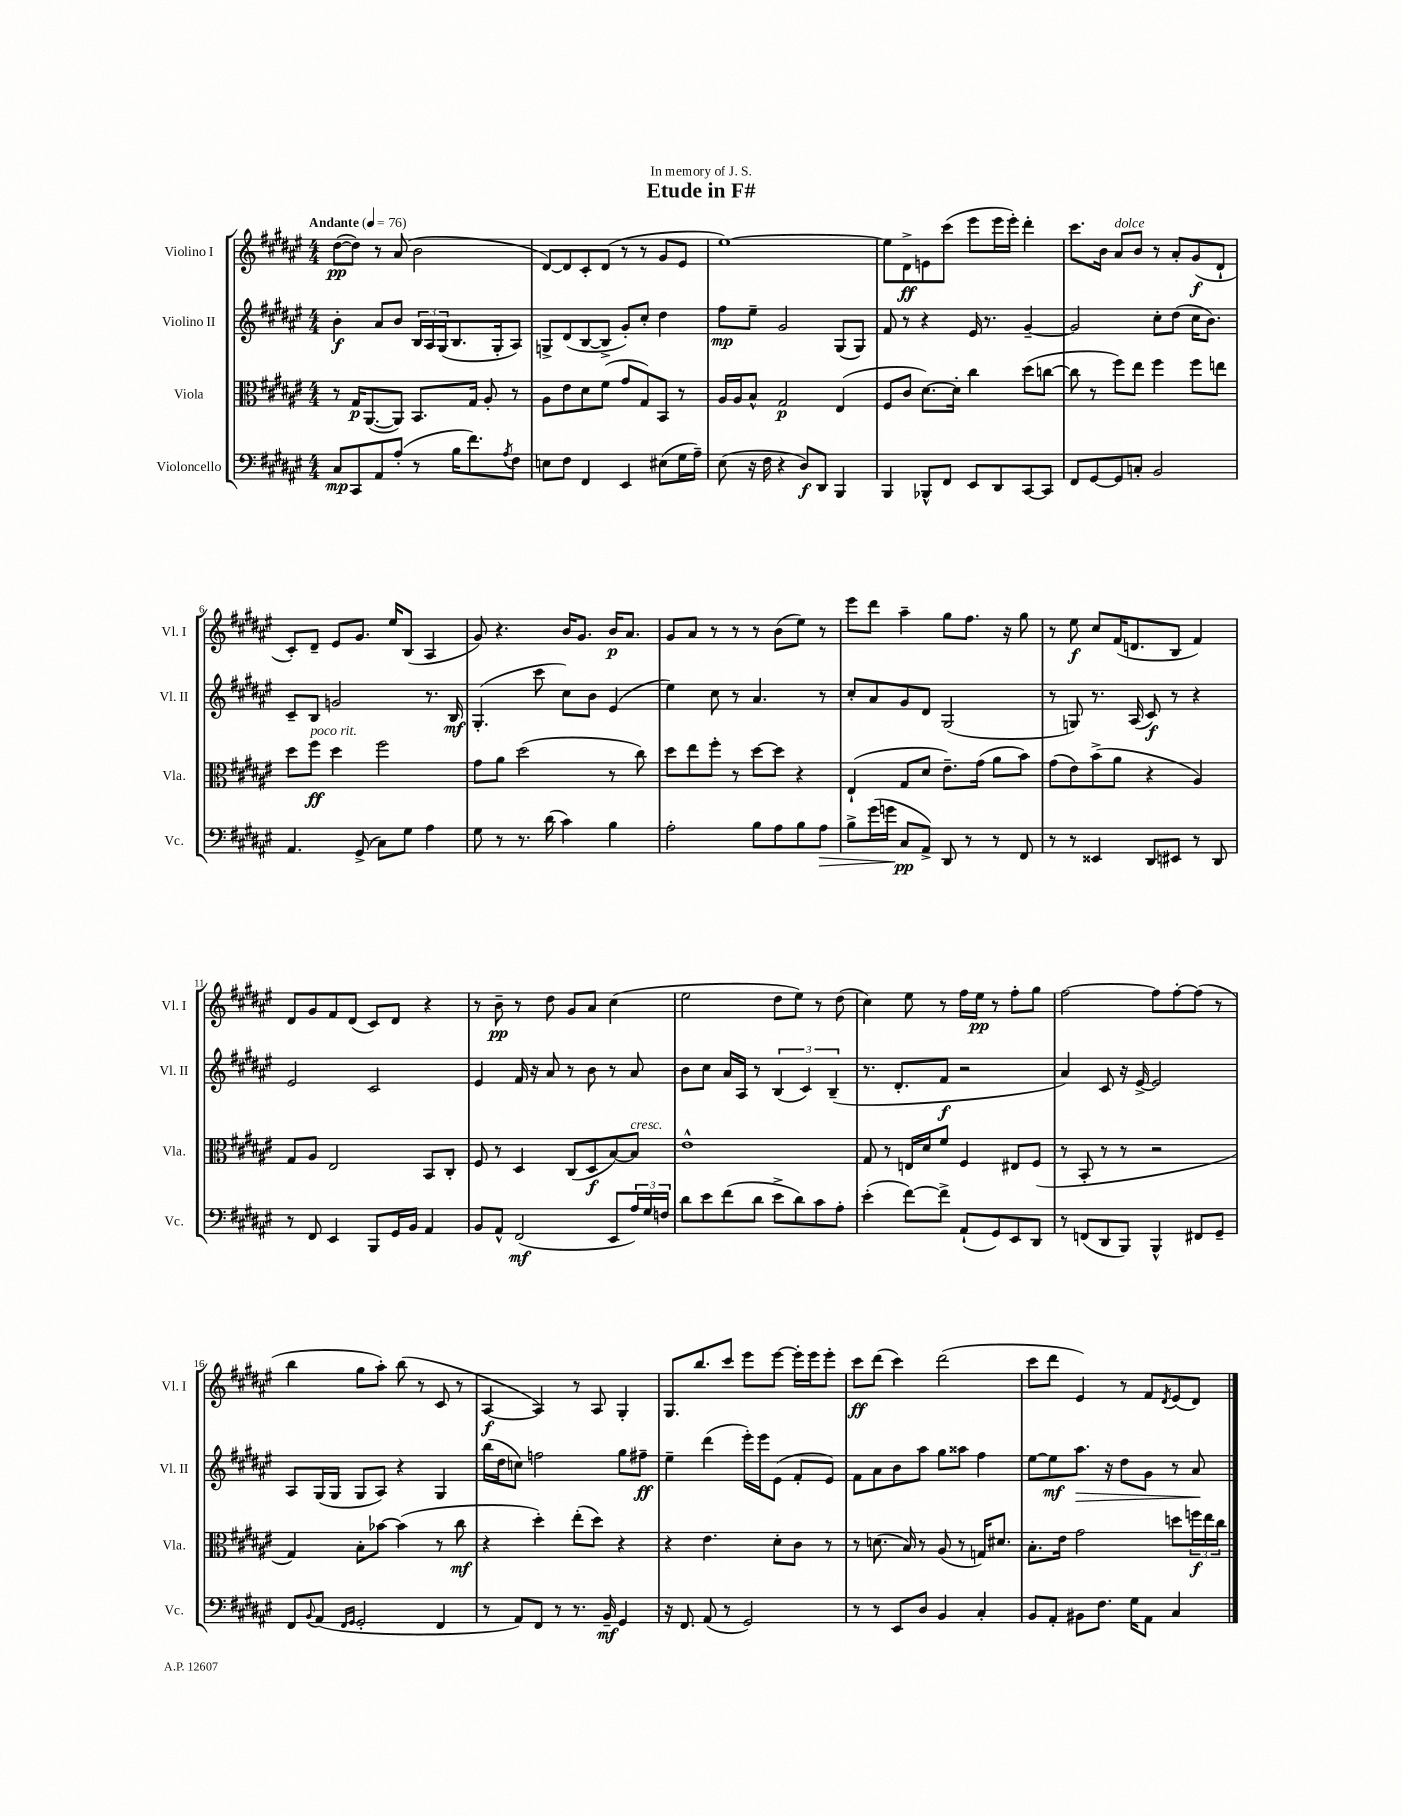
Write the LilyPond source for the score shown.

\header { title = "Etude in F#" dedication = "In memory of J. S." }
<<
\new StaffGroup <<
\new Staff = "s0" \with { instrumentName = "Violino I" shortInstrumentName = "Vl. I" } {
    \clef treble \key fis \major \numericTimeSignature \time 4/4 \tempo "Andante" 4 = 76
    dis''8~\pp( dis''8) r8 ais'8( b'2 |
    dis'8~) dis'8 cis'8-. dis'8( r8 r8 gis'8 eis'8 |
    eis''1~) |
    eis''8 dis'8->\ff e'8 cis'''8( eis'''8 eis'''16 eis'''16-.) dis'''4-. |
    cis'''8. b'16 ais'8^\markup { \italic "dolce" } b'8 r8 ais'8-. gis'8\f( dis'8-! |
    cis'8-.) dis'8-- eis'8 gis'8. eis''16 b8( ais4 |
    gis'8) r4. b'16 gis'8. b'16\p ais'8. |
    gis'8 ais'8 r8 r8 r8 b'8( eis''8) r8 |
    eis'''8 dis'''8 ais''4-- gis''8 fis''8. r16 gis''8 |
    r8 eis''8\f cis''8 fis'16( d'8. b8 fis'4) |
    dis'8 gis'8 fis'8 dis'8( cis'8) dis'8 r4 |
    r8 b'8--\pp r8 dis''8 gis'8 ais'8 cis''4( |
    eis''2 dis''8 eis''8) r8 dis''8( |
    cis''4) eis''8 r8 fis''16 eis''16\pp r8 fis''8-. gis''8 |
    fis''2~ fis''8 fis''8~-. fis''8( r8 |
    b''4 gis''8 ais''8-.) b''8( r8 cis'8 r8 |
    ais4~\f ais4) r8 ais8 gis4-. |
    gis8. b''8. cis'''8 eis'''8 eis'''8~ eis'''16-. eis'''16 eis'''8-. |
    cis'''8\ff dis'''8( cis'''4) dis'''2( |
    cis'''8 dis'''8 eis'4) r8 fis'8 \acciaccatura { dis'8 } eis'8( dis'8) \bar "|." |
}
\new Staff = "s1" \with { instrumentName = "Violino II" shortInstrumentName = "Vl. II" } {
    \clef treble \key fis \major \numericTimeSignature \time 4/4
    b'4-.\f ais'8 b'8 \tuplet 3/2 { b16 ais16 gis16( } b8. gis16-. ais8) |
    g8-> dis'8( b8~ b8-> gis'8-.) cis''8-. dis''4 |
    fis''8\mp eis''8-- gis'2 gis8( gis8) |
    fis'8 r8 r4 eis'16 r8. gis'4~-- |
    gis'2 cis''8-. dis''8( cis''16 b'8.) |
    cis'8-- b8 g'2 r8. b16\mf |
    gis4.-.( cis'''8 cis''8) b'8 eis'4( |
    eis''4) cis''8 r8 ais'4. r8 |
    cis''8-. ais'8 gis'8 dis'8 gis2( |
    r8 g8) r8. ais16( cis'8\f) r8 r4 |
    eis'2 cis'2 |
    eis'4 fis'16 r16 ais'8 r8 b'8 r8 ais'8 |
    b'8 cis''8 ais'16 ais16 r8 \tuplet 3/2 { b4( cis'4) b4--( } |
    r8. dis'8.-. fis'8\f r2 |
    ais'4) cis'8 r16 eis'16~-> eis'2 |
    ais8 gis16( gis16 gis8 ais8) r4 gis4 |
    b''16( dis''16 c''8) f''2 gis''8 fis''8--\ff |
    eis''4-- dis'''4( eis'''16-.) eis'''16 eis'8( fis'8-. eis'8) |
    fis'8 ais'8 b'8 ais''8 gis''8 aisis''8 fis''4 |
    eis''8~ eis''8\mf ais''8.\> r16 dis''8 gis'8 r8 ais'8\! \bar "|." |
}
\new Staff = "s2" \with { instrumentName = "Viola" shortInstrumentName = "Vla." } {
    \clef alto \key fis \major \numericTimeSignature \time 4/4
    r8 gis16\p ais,8.~( ais,8) b,8. gis16 ais8-. r8 |
    ais8 eis'8 dis'8 fis'8( gis'8 gis8) b,8 r8 |
    ais16 ais16 b8-^ gis2\p eis4( |
    fis8 cis'8 dis'8.~) dis'16-. cis''4 dis''8( c''8~ |
    c''8 r8 fis''8) eis''8 fis''4 fis''8 e''8 |
    dis''8 fis''8\ff^\markup { \italic "poco rit." } dis''4 fis''2 |
    gis'8 ais'8 dis''2( r8 cis''8) |
    dis''8 eis''8 fis''8-. r8 dis''8~ dis''8 r4 |
    eis4-!( gis8 dis'8 eis'8.--) gis'16( ais'8 b'8) |
    gis'8( eis'8) b'8->( ais'8 r4 ais4) |
    gis8 ais8 eis2 b,8 cis8-. |
    fis8 r8 dis4 cis8( dis8\f b8~) b8^\markup { \italic "cresc." } |
    eis'1-^ |
    gis8 r8 e16 dis'16 fis'8 fis4 eis8 fis8( |
    r8 b,8-. r8 r8 r2 |
    gis4) b8-. bes'8~ bes'4( r8 cis''8\mf |
    r4 dis''4-.) eis''8-.( dis''8) r4 |
    r4 eis'4. dis'8-. cis'8 r8 |
    r8 d'8.( b16) r8 ais8( r8 g16) dis'8. |
    b8.-. eis'16 gis'2 d''8 \tuplet 3/2 { f''16\f eis''16 cis''16 } \bar "|." |
}
\new Staff = "s3" \with { instrumentName = "Violoncello" shortInstrumentName = "Vc." } {
    \clef bass \key fis \major \numericTimeSignature \time 4/4
    cis8\mp cis,8 ais,8 ais8-.( r8 b16 fis'8.) \acciaccatura { ais8 } fis8 |
    e8 fis8 fis,4 eis,4 eis8( gis16 ais16--) |
    eis8( r16 fis16 r4 dis8\f) dis,8 b,,4 |
    b,,4 bes,,8-^ fis,8 eis,8 dis,8 cis,8~ cis,8 |
    fis,8 gis,8~ gis,8 c8-. b,2 |
    ais,4. gis,8->( cis8) gis8 ais4 |
    gis8 r8 r8. dis'16( cis'4) b4 |
    ais2-. b8 ais8 b8 ais8\> |
    b8-> gis'16( g'16\! cis8\pp ais,8->) dis,8 r8 r8 fis,8 |
    r8 r8 eisis,4 dis,8 eis,8 r8 dis,8 |
    r8 fis,8 eis,4 b,,8 gis,16 b,16 ais,4 |
    b,8 ais,8-^ fis,2\mf( eis,8 \tuplet 3/2 { ais16) gis16 f16 } |
    dis'8 eis'8 fis'8( dis'8 eis'8-> dis'8) cis'8 ais8-. |
    eis'4-.( fis'8~) fis'8-> ais,8-!( gis,8) eis,8 dis,8 |
    r8 f,8( dis,8 b,,8) b,,4-^ fis,8 gis,8-- |
    fis,8 \appoggiatura { b,8 } ais,8( \grace { fis,16 gis,16 } gis,2-. fis,4 |
    r8 ais,8) fis,8 r8 r8. b,16--\mf gis,4 |
    r16 fis,8. ais,8( r8 gis,2) |
    r8 r8 eis,8 dis8 b,4 cis4-. |
    b,8 ais,8-. bis,8 fis8. gis16 ais,8 cis4 \bar "|." |
}
>>
>>
